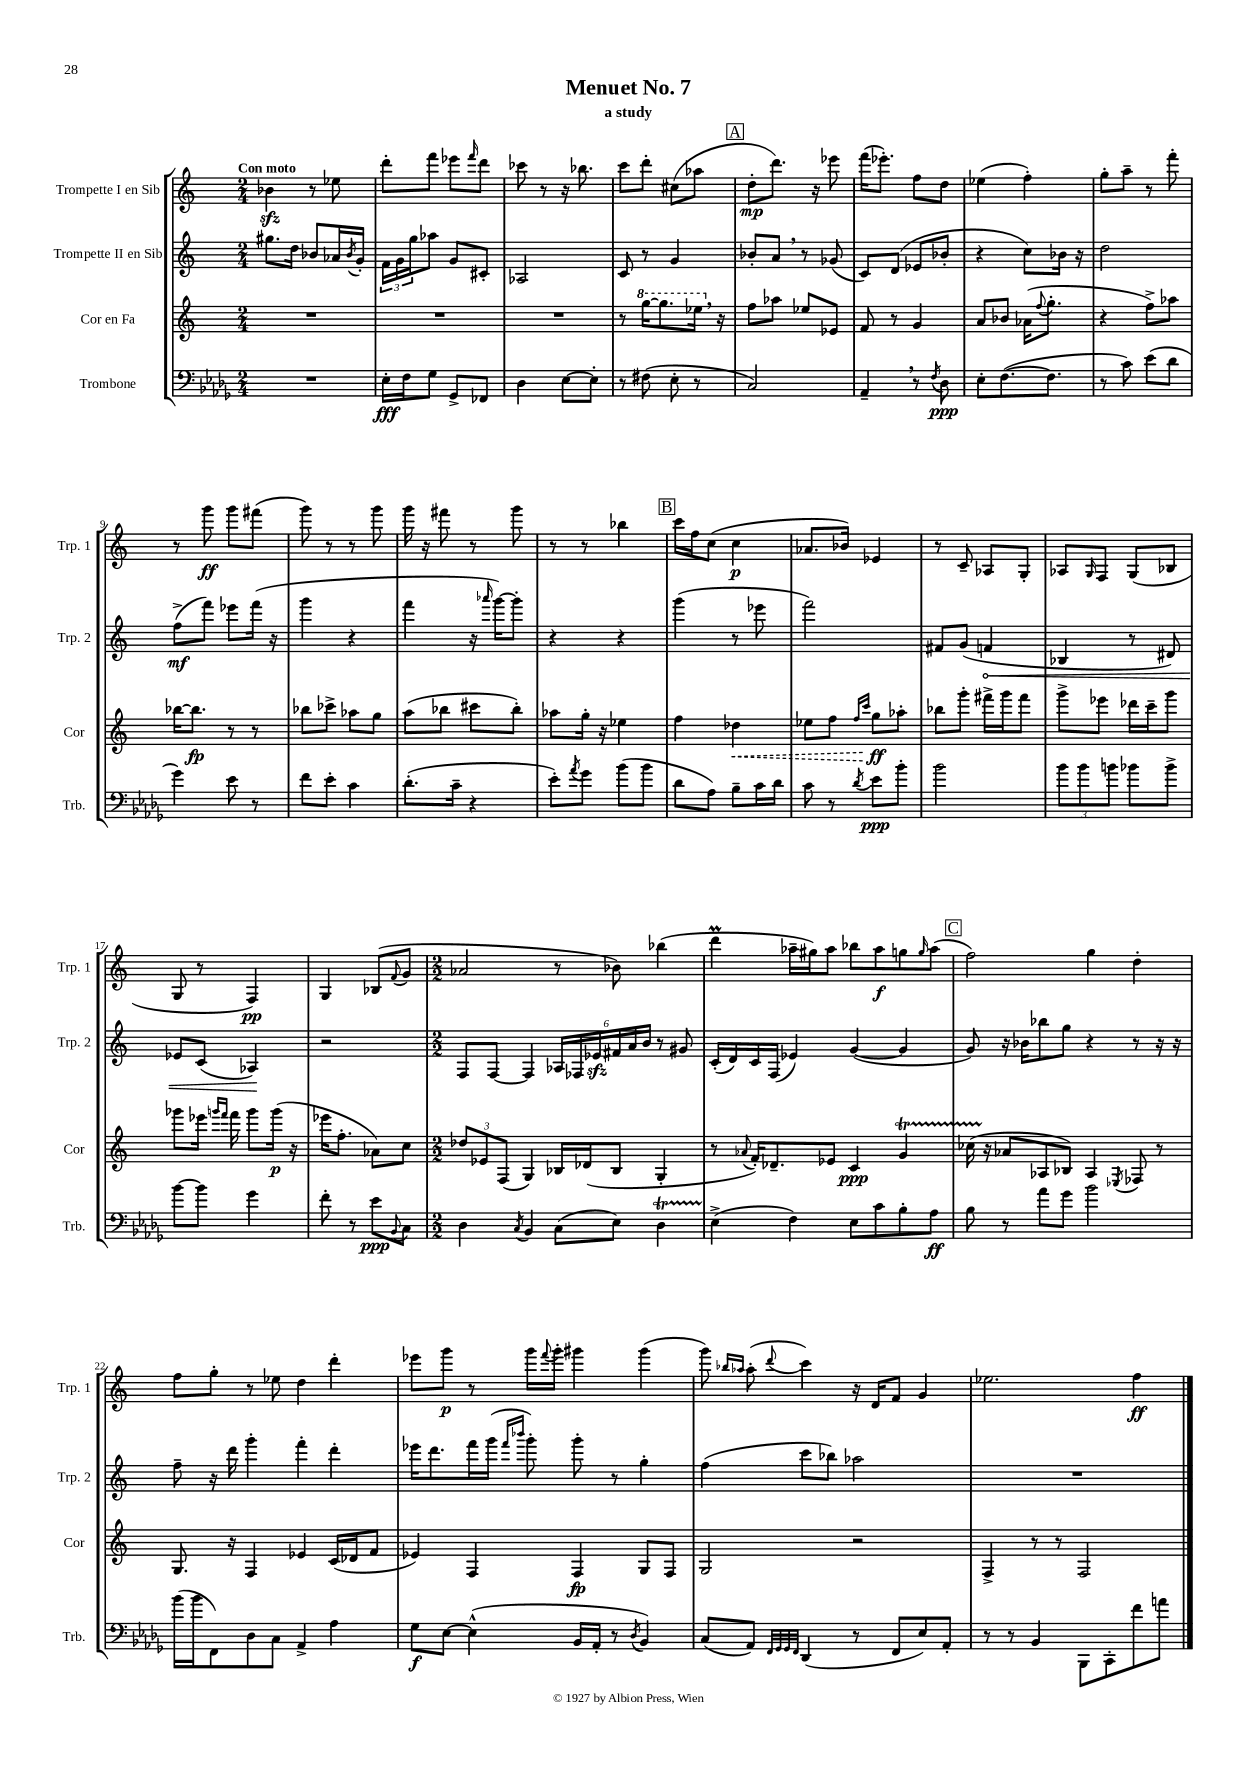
\header { title = "Menuet No. 7" subtitle = "a study" }
<<
\new StaffGroup <<
\new Staff = "s0" \with { instrumentName = "Trompette I en Sib" shortInstrumentName = "Trp. 1" } {
    \clef treble \key c \major \numericTimeSignature \time 2/4 \tempo "Con moto"
    bes'4\sfz r8 ees''8 |
    d'''8-. f'''8 ees'''8 \grace { f'''16 } d'''8 |
    ces'''8 r8 r16 bes''8. |
    c'''8 d'''8-. cis''8( aes''8 |
    \mark \markup { \box "A" } d''8-.\mp d'''8.) r16 ees'''8 |
    f'''16( ees'''8.-.) f''8 d''8 |
    ees''4( f''4-.) |
    g''8-. a''8-- r8 f'''8-. |
    r8 g'''8\ff g'''8 fis'''8( |
    g'''8) r8 r8 g'''8 |
    g'''16 r16 fis'''8 r8 g'''8 |
    r8 r8 bes''4 |
    \mark \markup { \box "B" } c'''16 f''16 c''8( c''4\p |
    aes'8. bes'16) ees'4 |
    r8 c'8-- aes8 g8-. |
    aes8 \grace { g16 } f8 g8( bes8 |
    g8 r8 f4\pp) |
    g4 bes8( \appoggiatura { f'8 } g'8 |
    \numericTimeSignature \time 2/2 aes'2 r8 bes'8) bes''4( |
    d'''4\prall aes''16-- gis''16) aes''8 bes''8 aes''8\f g''8 \grace { g''16 } aes''8( |
    \mark \markup { \box "C" } f''2) g''4 d''4-. |
    f''8 g''8-. r8 ees''8 d''4 d'''4-. |
    ees'''8 g'''8\p r8 g'''16 \appoggiatura { f'''8 } g'''16-. gis'''4 gis'''4( |
    g'''8) \grace { bes''16 aes''16 } aes''8-.( \appoggiatura { d'''8 } c'''4) r16 d'16 f'8 g'4 |
    ees''2. f''4\ff \bar "|." |
}
\new Staff = "s1" \with { instrumentName = "Trompette II en Sib" shortInstrumentName = "Trp. 2" } {
    \clef treble \key c \major \numericTimeSignature \time 2/4
    gis''8. d''16 bes'8 aes'16 \acciaccatura { bes'8 } g'16-. |
    \tuplet 3/2 { f'16 g'16 g''16 } aes''8 g'8 cis'8-. |
    aes2 |
    c'8 r8 g'4 |
    \mark \markup { \box "A" } bes'8-. a'8 \breathe r8 ges'8( |
    c'8) d'8( ees'8 bes'8-. |
    r4 c''8) bes'16 r16 |
    d''2 |
    f''8->\mf( f'''8) ees'''8 f'''16( r16 |
    g'''4 r4 |
    f'''4 r16 \grace { aes'''16 } g'''16~) g'''8-. |
    r4 r4 |
    \mark \markup { \box "B" } g'''4( r8 ees'''8 |
    f'''2) |
    fis'8 g'8( \once \override Hairpin.circled-tip = ##t f'4\< |
    bes4 r8 dis'8) |
    ees'8 c'8( aes4\!) |
    r2 |
    \numericTimeSignature \time 2/2 f8 f8~ f4 \tuplet 6/4 { aes16 fes16 ees'16\sfz fis'16 a'16 b'16 } r8 gis'8 |
    c'16-.( d'16) c'16 f16( ees'4) g'4~( g'4 |
    \mark \markup { \box "C" } g'8) r16 bes'16 bes''8 g''8 r4 r8 r16 r16 |
    f''8-- r16 d'''16 g'''4-. f'''4-. d'''4-. |
    ees'''16 d'''8. f'''16 g'''16( \grace { f'''16 bes'''16 } g'''8-.) g'''8-. r8 g''4-. |
    f''4( c'''8 bes''8) aes''2 |
    R1 \bar "|." |
}
\new Staff = "s2" \with { instrumentName = "Cor en Fa" shortInstrumentName = "Cor" } {
    \clef treble \key c \major \numericTimeSignature \time 2/4
    R2 |
    R2 |
    R2 |
    r8 \ottava #1 g'''16~ g'''8. ees'''16 \breathe \ottava #0 r16 |
    \mark \markup { \box "A" } f''8 aes''8 ees''8 ees'8 |
    f'8 r8 g'4 |
    a'8 bes'8 aes'16( \appoggiatura { f''8 } g''8.-. |
    r4 f''8->) aes''8 |
    bes''16~ bes''8.\fp r8 r8 |
    bes''8 ces'''8-> aes''8 g''8 |
    a''8( bes''8 cis'''8 bes''8-.) |
    aes''8 g''16-. r16 ees''4 |
    \mark \markup { \box "B" } f''4 \once \override Hairpin.style = #'dashed-line des''4\< |
    ees''8 f''8 \grace { f''16 c'''16 } g''8\ff\! aes''8-. |
    bes''8 g'''8-. fis'''16-> g'''16 fis'''8 |
    g'''8-> ees'''8 des'''16 c'''16-- g'''8 |
    ges'''8 ees'''16 \grace { g'''16 f'''16 } f'''16 g'''8 g'''16\p( r16 |
    ees'''16 f''8.-. aes'8) c''8 |
    \numericTimeSignature \time 2/2 \tuplet 3/2 { des''8 ees'8 f8( } g4) bes16 des'16( bes8 g4-. |
    r8 \appoggiatura { aes'8 } f'16-.) des'8.-- ees'8 c'4\ppp g'4\startTrillSpan |
    \mark \markup { \box "C" } ces''16( r16\stopTrillSpan aes'8 aes8 bes8) aes4 \acciaccatura { ees8 } fes8 r8 |
    g8. r16 f4 ees'4 c'16( des'16 f'8 |
    ees'4) f4 f4\fp g8 f8 |
    g2 r2 |
    f4-> r8 r8 f2 \bar "|." |
}
\new Staff = "s3" \with { instrumentName = "Trombone" shortInstrumentName = "Trb." } {
    \clef bass \key des \major \numericTimeSignature \time 2/4
    R2 |
    ees16-.\fff f16 ges8 ges,8-> fes,8 |
    des4 ees8~ ees8-. |
    r8 fis8( ees8-. r8 |
    \mark \markup { \box "A" } c2) |
    aes,4-- \breathe r8 \acciaccatura { f8 } des8\ppp |
    ees8-. f8.~( f8. |
    r8 c'8) ees'8( des'8 |
    ges'4) ees'8 r8 |
    f'8 ees'8-. c'4 |
    des'8.-.( c'16-- r4 |
    ees'8-.) \acciaccatura { aes'8 } ges'8 bes'8( bes'8 |
    \mark \markup { \box "B" } des'8 aes8) bes8-- c'16 des'16 |
    c'8 r8 \acciaccatura { des'8 } ees'8\ppp bes'8-. |
    bes'2 |
    \tuplet 3/2 { bes'8 bes'8 b'8 } bes'8 bes'8-> |
    bes'8~ bes'8 ges'4 |
    f'8-. r8 ees'8\ppp \appoggiatura { bes,8 } c8 |
    \numericTimeSignature \time 2/2 des4 \acciaccatura { c8 } bes,4 c8( ees8) des4\startTrillSpan |
    ees4->\stopTrillSpan( f4) ees8 c'8 bes8-. aes8\ff |
    \mark \markup { \box "C" } bes8 r8 aes'8 ges'8 bes'2 |
    bes'16( bes'16 f,8) des8 c8 aes,4-> aes4 |
    ges8\f ees8~ ees4-^( bes,16 aes,16-. r8 \acciaccatura { des8 } bes,4) |
    c8( aes,8) \grace { f,32 ges,32 ges,32 f,32 } des,4( r8 f,8 ees8) aes,8-. |
    r8 r8 bes,4 bes,,8 c,8-. f'8 a'8 \bar "|." |
}
>>
>>
